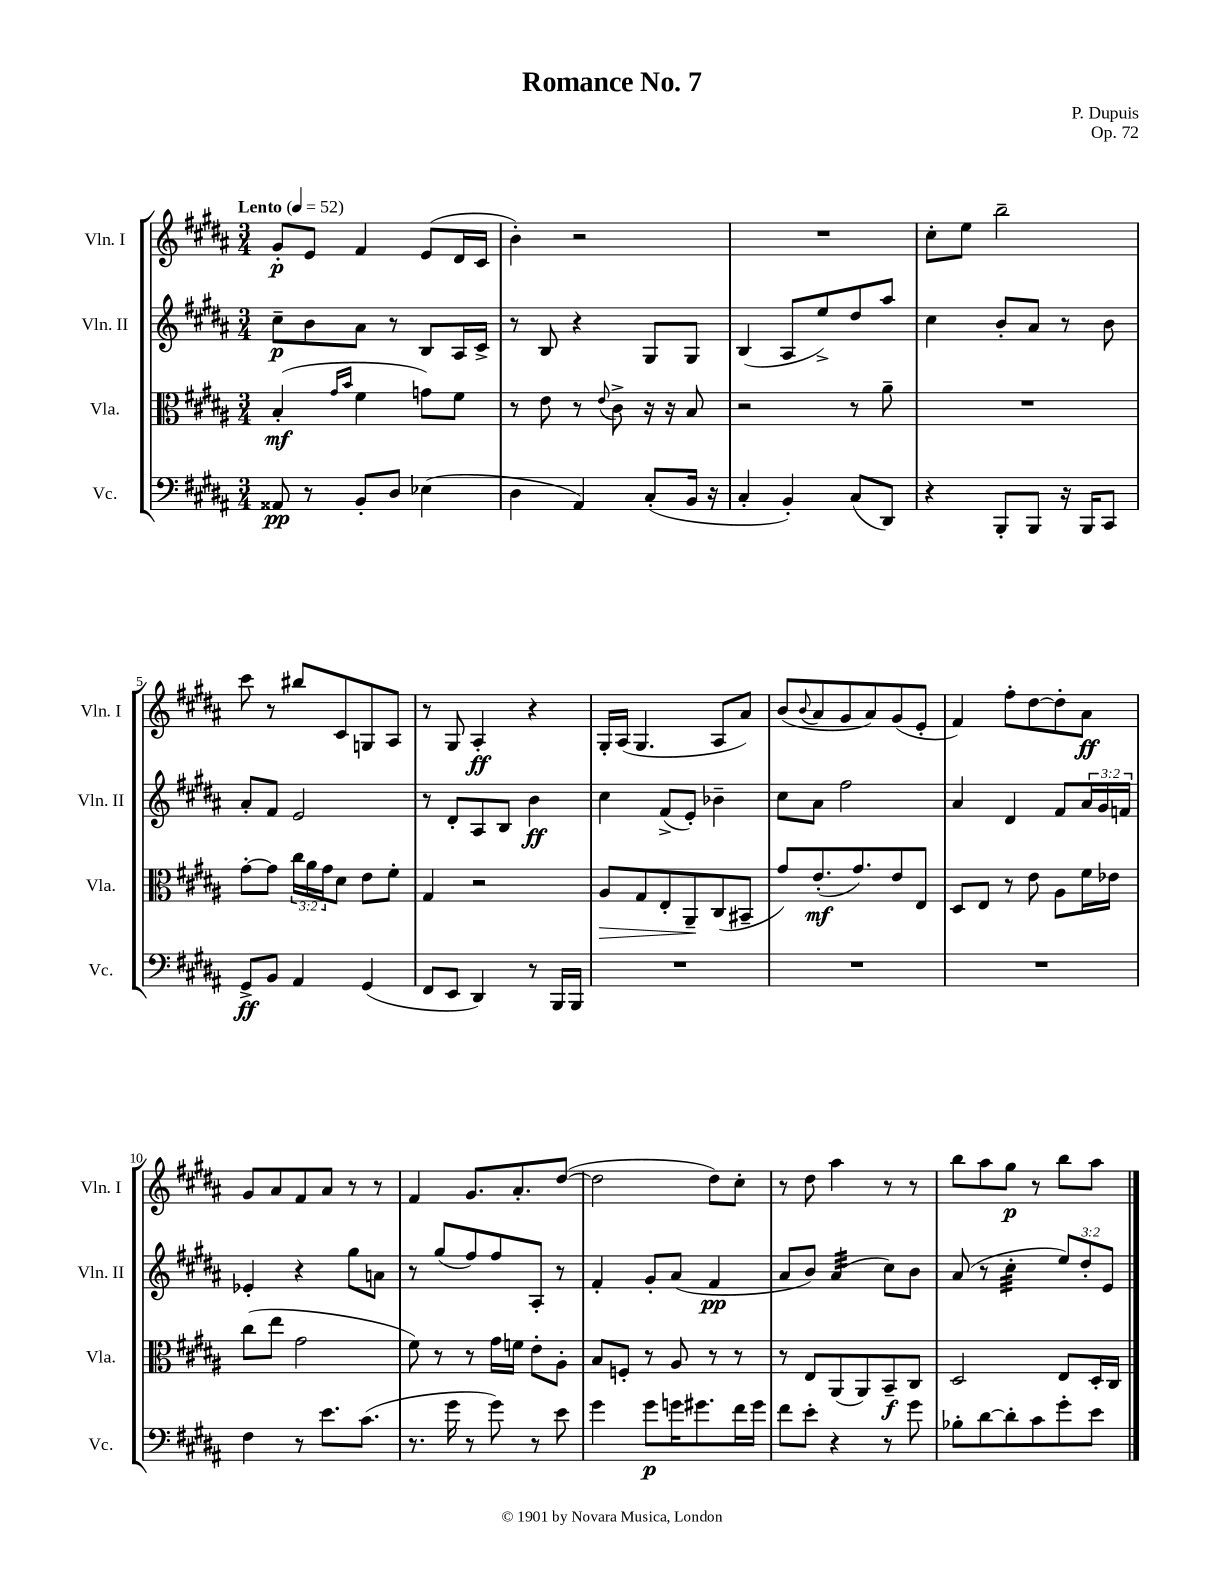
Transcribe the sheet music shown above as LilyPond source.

\header { title = "Romance No. 7" composer = "P. Dupuis" opus = "Op. 72" }
<<
\new StaffGroup <<
\new Staff = "s0" \with { instrumentName = "Vln. I" shortInstrumentName = "Vln. I" } {
    \clef treble \key b \major \numericTimeSignature \time 3/4 \tempo "Lento" 4 = 52
    gis'8-.\p e'8 fis'4 e'8( dis'16 cis'16 |
    b'4-.) r2 |
    R2. |
    cis''8-. e''8 b''2-- |
    cis'''8 r8 bis''8 cis'8 g8 ais8 |
    r8 gis8 ais4-.\ff r4 |
    gis16-. ais16( gis4. ais8 ais'8) |
    b'8( \appoggiatura { b'8 } ais'8 gis'8 ais'8) gis'8( e'8-. |
    fis'4) fis''8-. dis''8~ dis''8-. ais'8\ff |
    gis'8 ais'8 fis'8 ais'8 r8 r8 |
    fis'4 gis'8. ais'8.-. dis''8~( |
    dis''2 dis''8) cis''8-. |
    r8 dis''8 ais''4 r8 r8 |
    b''8 ais''8 gis''8\p r8 b''8 ais''8 \bar "|." |
}
\new Staff = "s1" \with { instrumentName = "Vln. II" shortInstrumentName = "Vln. II" } {
    \clef treble \key b \major \numericTimeSignature \time 3/4 \override Staff.TupletNumber.text = #tuplet-number::calc-fraction-text
    cis''8--\p b'8 ais'8 r8 b8 ais16 cis'16-> |
    r8 b8 r4 gis8 gis8 |
    b4( ais8 e''8->) dis''8 ais''8 |
    cis''4 b'8-. ais'8 r8 b'8 |
    ais'8-. fis'8 e'2 |
    r8 dis'8-. ais8 b8 b'4\ff |
    cis''4 fis'8->( e'8-.) bes'4-- |
    cis''8 ais'8 fis''2 |
    ais'4 dis'4 fis'8 \tuplet 3/2 { ais'16 gis'16 f'16 } |
    ees'4-. r4 gis''8 a'8 |
    r8 gis''8( fis''8) fis''8 ais8-. r8 |
    fis'4-. gis'8-. ais'8( fis'4\pp |
    ais'8 b'8) ais'4:32( cis''8) b'8 |
    ais'8( r8 cis''4:32-. \tuplet 3/2 { e''8) dis''8-. e'8 } \bar "|." |
}
\new Staff = "s2" \with { instrumentName = "Vla." shortInstrumentName = "Vla." } {
    \clef alto \key b \major \numericTimeSignature \time 3/4 \override Staff.TupletNumber.text = #tuplet-number::calc-fraction-text
    b4-.\mf( \grace { gis'16 b'16 } fis'4 g'8) fis'8 |
    r8 e'8 r8 \appoggiatura { e'8 } cis'8-> r16 r16 b8 |
    r2 r8 ais'8-- |
    R2. |
    gis'8~-. gis'8 \tuplet 3/2 { cis''16 ais'16 gis'16 } dis'8 e'8 fis'8-. |
    gis4 r2 |
    ais8\> gis8 e8-. ais,8--\! cis8( bis,8-- |
    gis'8) e'8.-.\mf( gis'8.) e'8 e8 |
    dis8 e8 r8 e'8 ais8 fis'16 ees'16 |
    cis''8( e''8 gis'2 |
    fis'8) r8 r8 gis'16 f'16 e'8-. ais8-. |
    b8 f8-. r8 ais8 r8 r8 |
    r8 e8 ais,8( ais,8) b,8--\f cis8 |
    dis2 e8 dis16-. cis16 \bar "|." |
}
\new Staff = "s3" \with { instrumentName = "Vc." shortInstrumentName = "Vc." } {
    \clef bass \key b \major \numericTimeSignature \time 3/4
    aisis,8\pp r8 b,8-. dis8 ees4( |
    dis4 ais,4) cis8-.( b,16 r16 |
    cis4-. b,4-.) cis8( dis,8) |
    r4 b,,8-. b,,8 r16 b,,16 cis,8 |
    gis,8->\ff b,8 ais,4 gis,4( |
    fis,8 e,8 dis,4) r8 b,,16 b,,16 |
    R2. |
    R2. |
    R2. |
    fis4 r8 e'8. cis'8.( |
    r8. gis'16 r8 gis'8) r8 e'8 |
    gis'4 gis'8\p g'16 gis'8. fis'16 gis'16 |
    fis'8 e'8-. r4 r8 gis'8 |
    bes8-. dis'8~ dis'8-. cis'8 gis'8-. e'8 \bar "|." |
}
>>
>>
